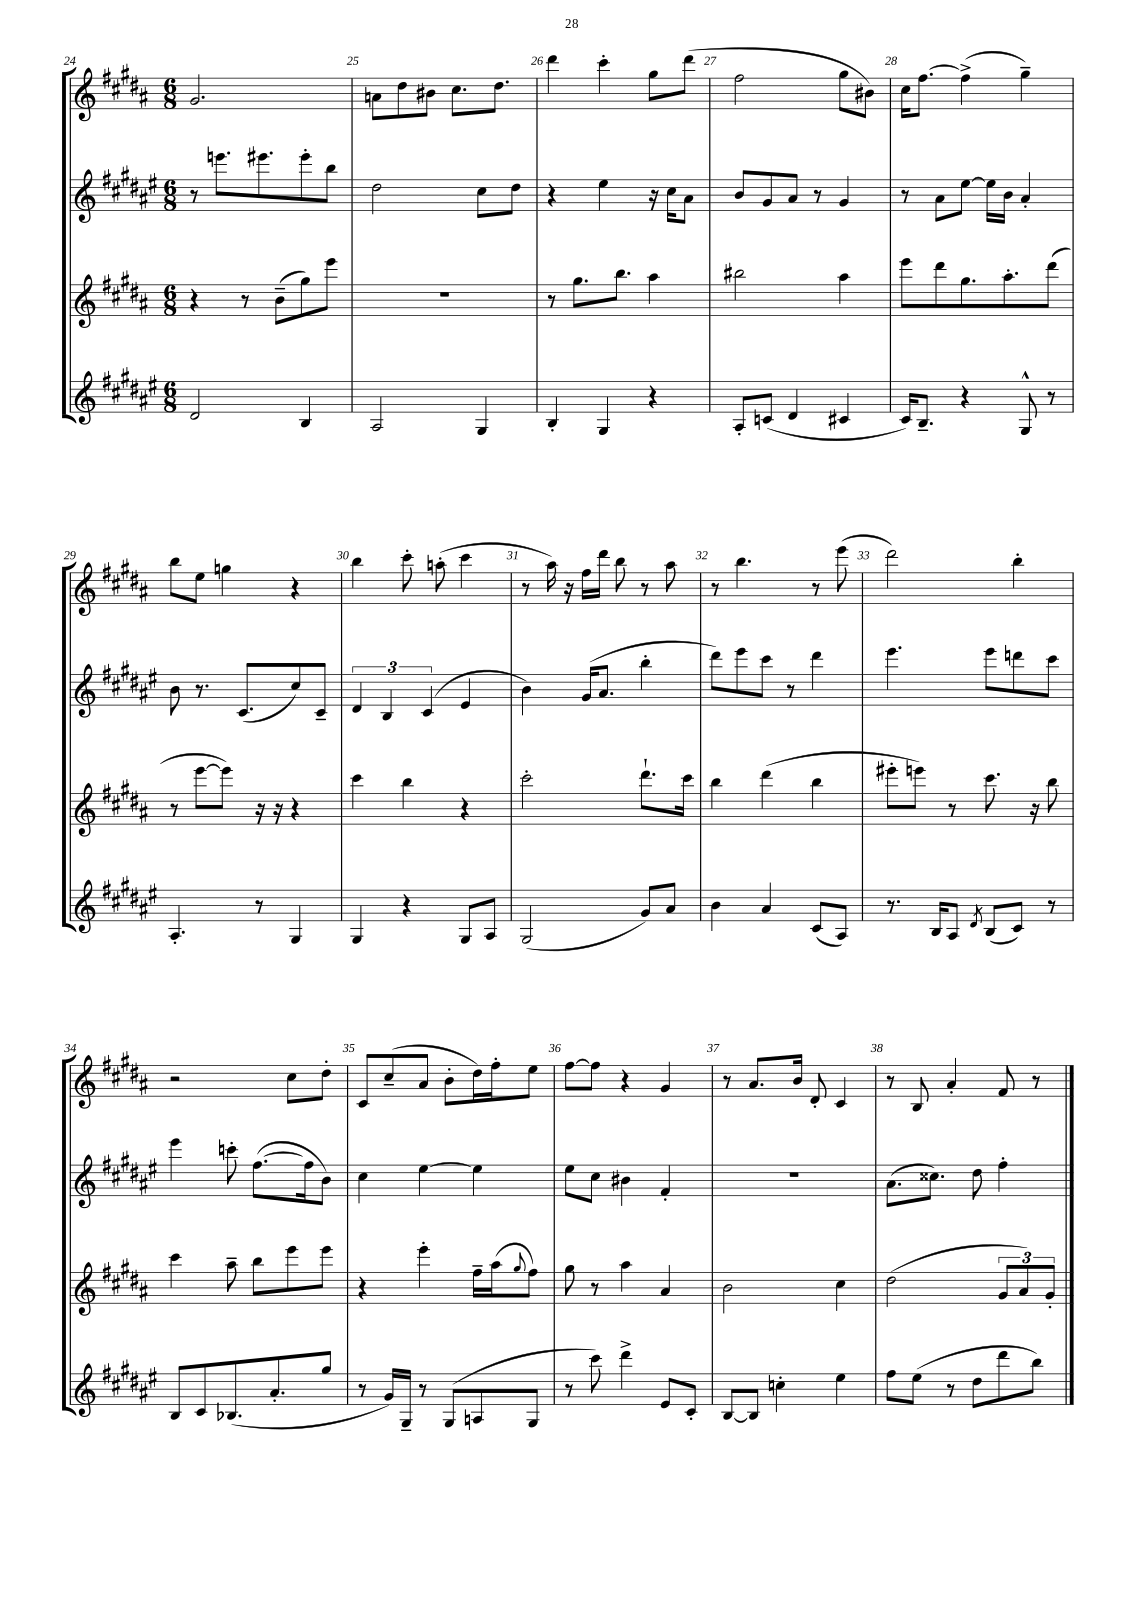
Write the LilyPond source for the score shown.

<<
\new StaffGroup <<
\new Staff = "s0" {
    \clef treble \key b \major \numericTimeSignature \time 6/8
    gis'2. |
    a'8 dis''8 bis'8 cis''8. dis''8. |
    dis'''4 cis'''4-. gis''8 dis'''8( |
    fis''2 gis''8 bis'8) |
    cis''16 fis''8.~ fis''4->( gis''4--) |
    b''8 e''8 g''4 r4 |
    b''4 cis'''8-. a''8-.( cis'''4 |
    r8 ais''16) r16 fis''16 dis'''16 b''8 r8 ais''8 |
    r8 b''4. r8 e'''8( |
    dis'''2) b''4-. |
    r2 cis''8 dis''8-. |
    cis'8 cis''8--( ais'8 b'8-. dis''16) fis''16-. e''8 |
    fis''8~ fis''8 r4 gis'4 |
    r8 ais'8. b'16 dis'8-. cis'4 |
    r8 b8 ais'4-. fis'8 r8 \bar "|." |
}
\new Staff = "s1" {
    \clef treble \key fis \major \numericTimeSignature \time 6/8
    r8 e'''8. eis'''8. eis'''8-. b''8 |
    dis''2 cis''8 dis''8 |
    r4 eis''4 r16 cis''16 ais'8 |
    b'8 gis'8 ais'8 r8 gis'4 |
    r8 ais'8 eis''8~ eis''16 b'16 ais'4-. |
    b'8 r8. cis'8.( cis''8) cis'8-- |
    \tuplet 3/2 { dis'4 b4 cis'4( } eis'4 |
    b'4) gis'16( ais'8. b''4-. |
    dis'''8) eis'''8 cis'''8 r8 dis'''4 |
    eis'''4. eis'''8 d'''8 cis'''8 |
    eis'''4 c'''8-. fis''8.~( fis''16 b'8) |
    cis''4 eis''4~ eis''4 |
    eis''8 cis''8 bis'4 fis'4-. |
    R2. |
    ais'8.( cisis''8.) dis''8 fis''4-. \bar "|." |
}
\new Staff = "s2" {
    \clef treble \key b \major \numericTimeSignature \time 6/8
    r4 r8 b'8--( gis''8) e'''8 |
    R2. |
    r8 gis''8. b''8. ais''4 |
    bis''2 ais''4 |
    e'''8 dis'''8 gis''8. ais''8.-. dis'''8( |
    r8 e'''8~ e'''8) r16 r16 r4 |
    cis'''4 b''4 r4 |
    cis'''2-. dis'''8.-! cis'''16 |
    b''4 dis'''4( b''4 |
    eis'''8-. e'''8) r8 cis'''8. r16 b''8 |
    cis'''4 ais''8-- b''8 e'''8 e'''8 |
    r4 e'''4-. fis''16-- ais''16( \appoggiatura { gis''8 } fis''8) |
    gis''8 r8 ais''4 ais'4 |
    b'2 cis''4 |
    dis''2( \tuplet 3/2 { gis'8 ais'8) gis'8-. } \bar "|." |
}
\new Staff = "s3" {
    \clef treble \key fis \major \numericTimeSignature \time 6/8
    dis'2 b4 |
    ais2 gis4 |
    b4-. gis4 r4 |
    ais8-. c'8( dis'4 cis'4 |
    cis'16) b8.-- r4 gis8-^ r8 |
    ais4.-. r8 gis4 |
    gis4 r4 gis8 ais8 |
    gis2( gis'8) ais'8 |
    b'4 ais'4 cis'8( ais8) |
    r8. b16 ais8 \acciaccatura { dis'8 } b8( cis'8) r8 |
    b8 cis'8 bes8.( ais'8.-. gis''8 |
    r8 gis'16) gis16-- r8 gis8( a8 gis8 |
    r8 cis'''8) dis'''4-> eis'8 cis'8-. |
    b8~ b8 c''4-. eis''4 |
    fis''8 eis''8( r8 dis''8 dis'''8 b''8) \bar "|." |
}
>>
>>
\layout { \context { \Score currentBarNumber = #24 \override BarNumber.break-visibility = ##(#f #t #t) barNumberVisibility = #all-bar-numbers-visible } }
